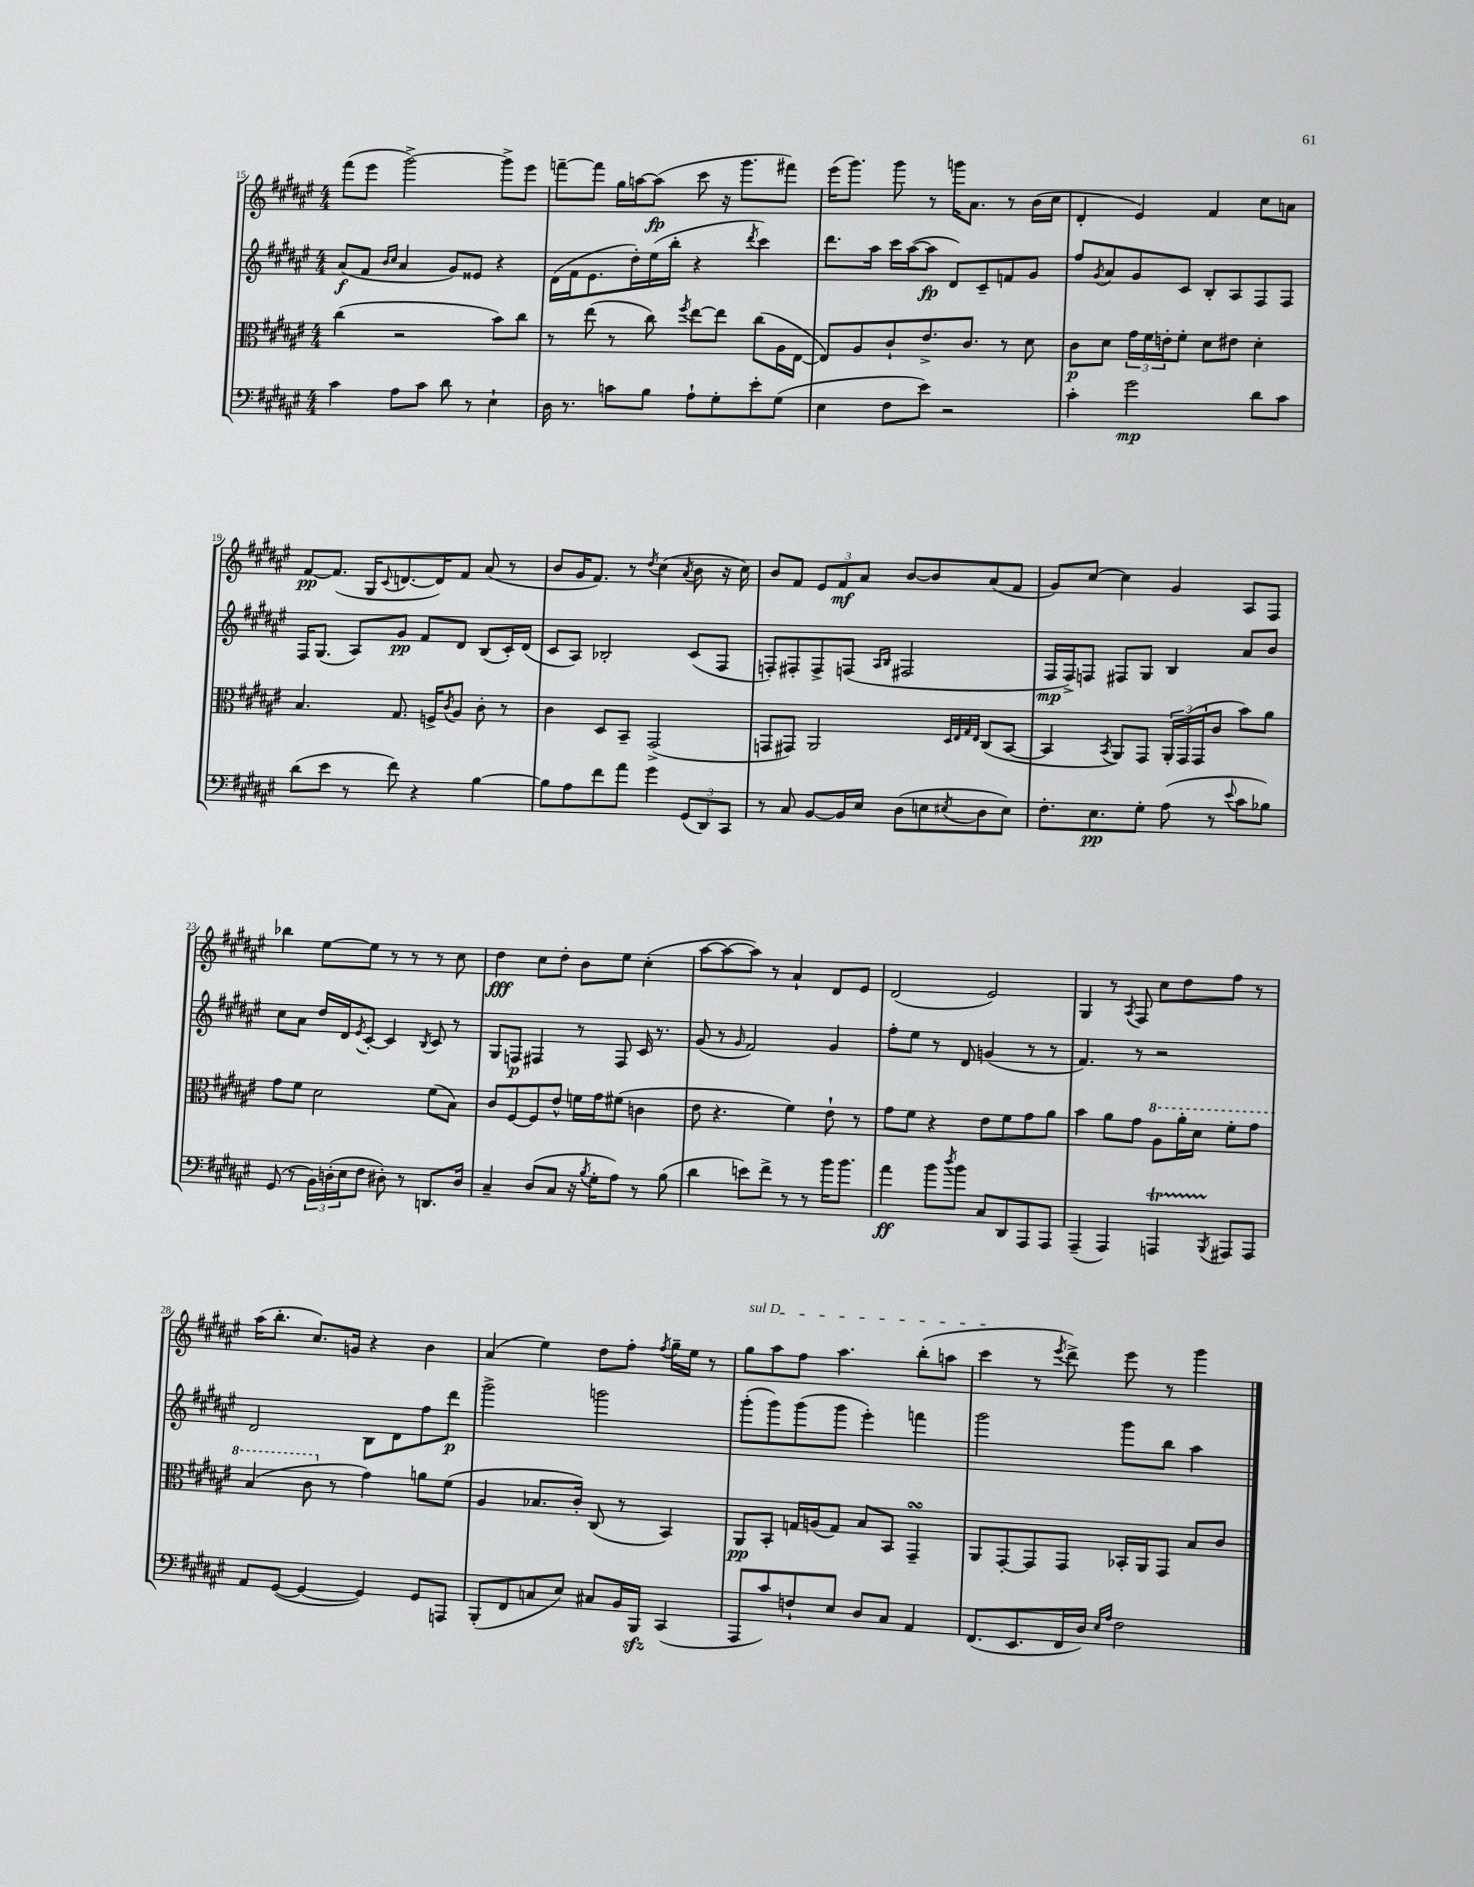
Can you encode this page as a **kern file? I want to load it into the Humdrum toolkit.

**kern	**kern	**kern	**kern
*staff4	*staff3	*staff2	*staff1
*clefF4	*clefC3	*clefG2	*clefG2
*k[f#c#g#d#a#e#]	*k[f#c#g#d#a#e#]	*k[f#c#g#d#a#e#]	*k[f#c#g#d#a#e#]
*M4/4	*M4/4	*M4/4	*M4/4
4c#	(4cc#	(8a#	(8fff#
.	.	8f#	8eee#
.	.	16qqb	.
.	.	16qqcc#	.
8A#	2r	4a#	[2ggg#^)
8c#	.	.	.
8d#	.	8g#)	.
8r	.	8e##	.
4E#`	8b)	4r	8ggg#^]
.	8cc#	.	8eee#
=	=	=	=
16D#	8r	(16d#	[8fff~
8.r	.	16f#	.
.	(8ee#	8.e#	8fff]
8c	8r	.	16gg#
.	.	16dd#')	[16aa
8B	8cc#)	(16ee#	(8aa]
.	.	16bb'	.
.	8qff#	.	.
8A#`	[8ee#	4r	8ccc#
8G#'	8ee#]	.	16r
.	.	.	8.ggg#
.	.	8qddd#	.
8e#'	(8cc#	4ccc#)	.
(8G#	16A#	.	8fff#)
.	[16E#	.	.
=	=	=	=
4E#	8E#])	8.ddd#	(16eee#
.	.	.	8.ggg#)
.	8A#	.	.
.	.	16aa#	.
8F#	8c#`	16ccc#	8ggg#
.	.	([16aa#	.
8e#)	8.e#^	8aa#]	8r
2r	.	8d#)	16ggg
.	8.c#	.	8.a#
.	.	8c#~	.
.	8r	8f	8r
.	8d#	8g#	(16b
.	.	.	16cc#
=	=	=	=
4c#'	8c#	8ff#	4d#'
.	.	8qg#	.
.	8d#	8a#	.
2g#	24g#	8g#	4e#)
.	24f#	.	.
.	24e'	.	.
.	8f#'	8c#	.
.	8d#	8B'	4f#
.	8e#	8A#	.
8d#	4d#'	8F#	8cc#
8c#	.	8F#	8a
=	=	=	=
(8d#	4.B	16F#	[8f#
.	.	(8.G#	.
8e#	.	.	(8.f#]
8r	.	8A#)	.
.	.	.	16G#
.	.	.	8qqc#
8f#)	8.G#	8g#	[8.d
4r	.	8f#	.
.	16F^	.	16d])
.	8qc#	.	.
.	8A#	8d#	8f#
[4B	8c#'	(8B	(8a#
.	8r	16c#')	8r
.	.	(16d#	.
=	=	=	=
8B]	4c#	8c#	8b
8A#	.	8A#)	16g#
.	.	.	8.f#)
8f#	8D#	2B-'	.
8a#	8BB~	.	8r
.	.	.	8qdd#
4g#	(2GG#^	.	(4cc#
.	.	.	8qa#
(12GG#	.	(8c#	8b
12DD#)	.	.	.
.	.	8F#	16r
12CC#	.	.	.
.	.	.	16cc#)
=	=	=	=
8r	8GG	8F')	8b
8C#	8GG#)	8F#'	8f#
[8BB	2AA#	8F#^	12e#
.	.	.	12f#
16BB]	.	(8F	.
.	.	.	12a#
16E#	.	.	.
.	.	16qqA#	.
.	.	16qqB	.
(8D#	.	2F#	[8b
8E	.	.	8b]
.	32qqD#	.	.
.	32qqE#	.	.
.	32qqG#	.	.
8qE#	32qqE#	.	.
8D#	(8C#	.	(8a#
8E#)	[8BB	.	8f#
=	=	=	=
8.F#'	4BB]	16F#	8g#)
.	.	16F#^)	.
.	.	8F	[8cc#
8.E#	.	.	.
.	8qBB	.	.
.	8AA#)	8F#	4cc#]
8G#'	8GG#	8G#	.
(8A#	24AA#'	4B	4g#
.	(24GG#	.	.
.	24GG#	.	.
8r	8c#	.	.
8qqe#	.	.	.
8c#	8b)	8a#	8A#
8B-)	8a#	8b	8F#
=	=	=	=
(8GG#	8g#	8cc#	4bb-
8r	8f#	8a#	.
24BB)	2d#	16dd#	[8ee#
(24D'	.	.	.
.	.	16d#	.
24E#	.	.	.
.	.	8qe#	.
8F#	.	[8c#'	8ee#]
8D#')	.	4c#]	8r
8r	.	.	8r
.	.	8qB	.
8.DD	(8f#	8c#	8r
.	8B)	8r	8cc#
16D#	.	.	.
=	=	=	=
4C#~	8c#	8G#	4dd#
.	[8F#	8F	.
(8D#	8F#]	4F#	8cc#
8C#	8e#^^	.	8dd#'
16r	16f	8r	8b
8qB	.	.	.
16G#'	16g#	.	.
8A#)	(8f#	8F#	8ee#
8r	4c	16c#	(4cc#'
.	.	8.r	.
(8B	.	.	.
=	=	=	=
4d#	8e#	(8g#	[8aa#
.	4.r	8r	8aa#_
.	.	16qqg#	.
8e)	.	2f#)	8aa#])
8f#^	.	.	8r
8r	4f#)	.	4a#`
8r	.	.	.
16b	8e#`	4g#	8d#
8.b	.	.	.
.	8r	.	8e#
=	=	=	=
4a#	8g#	8ff#'	(2d#
.	8f#	8ee#	.
8b	4r	8r	.
8qdd#	.	.	.
8b	.	8d#	.
8C#	8e#	(4g	2e#)
8DD#	8f#	.	.
8AAA#	8g#	8r	.
8AAA#	8a#	8r	.
=	=	=	=
(4AAA#~	4b	4.f#)	4G#
4AAA#)	8a#	.	8r
.	.	.	8qA#
.	8g#	8r	8F#
4AAA	8a#	2r	8cc#
.	16aa#'	.	8dd#
.	16dd#	.	.
8qBBB	.	.	.
8AAA#	8ff#'	.	8ff#
8AAA#	8gg#	.	8r
=	=	=	=
8AA#	(4b	2d#	(16aa#
.	.	.	8.bb'
([8GG#	.	.	.
4GG#_	8cc#	.	8.cc#)
.	8r	.	.
.	.	.	16g
4GG#])	4g#)	8B	4r
.	.	8d#	.
8GG#	8a	8ff#	4b
8AAA	(8f#	8ddd#	.
=	=	=	=
(8BBB'	4A#	2ggg#^	(4a#
8FF#	.	.	.
8C	8.B-	.	4ee#)
8E#)	.	.	.
.	16c#')	.	.
8C#	(8C#	2ggg	8dd#
16BB	8r	.	8ff#'
16BBB	.	.	.
.	.	.	8qff#
(4CC#	4BB)	.	16gg#~
.	.	.	16ee#
.	.	.	8r
=	=	=	=
8AAA#	8AA#	(8ggg#'	8gg#
8c#)	8BB'	8ggg#)	8aa#
8F`	16G	(8ggg#	8ff#
.	(16A	.	.
8E#	8G)	8ggg#	4.aa#
8D#	8B	4eee#')	.
8C#	8BB	.	.
4AA#	4GG#~	4fff	(8bb'
.	.	.	8aa
=	=	=	=
(8.FF#	8AA#	2ggg#	4ccc#
.	[8GG#'	.	.
8.EE#	.	.	.
.	8GG#]	.	8r
.	.	.	8qeee#
16FF#	8GG#	.	8ddd#^)
16D#)	.	.	.
16qqE#	.	.	.
16qqA#	.	.	.
2F#	16BB-'	8ggg#	8eee#
.	16AA#	.	.
.	8GG#	8bb	8r
.	8B	4aa#	4ggg#
.	8c#	.	.
==	==	==	==
*-	*-	*-	*-
